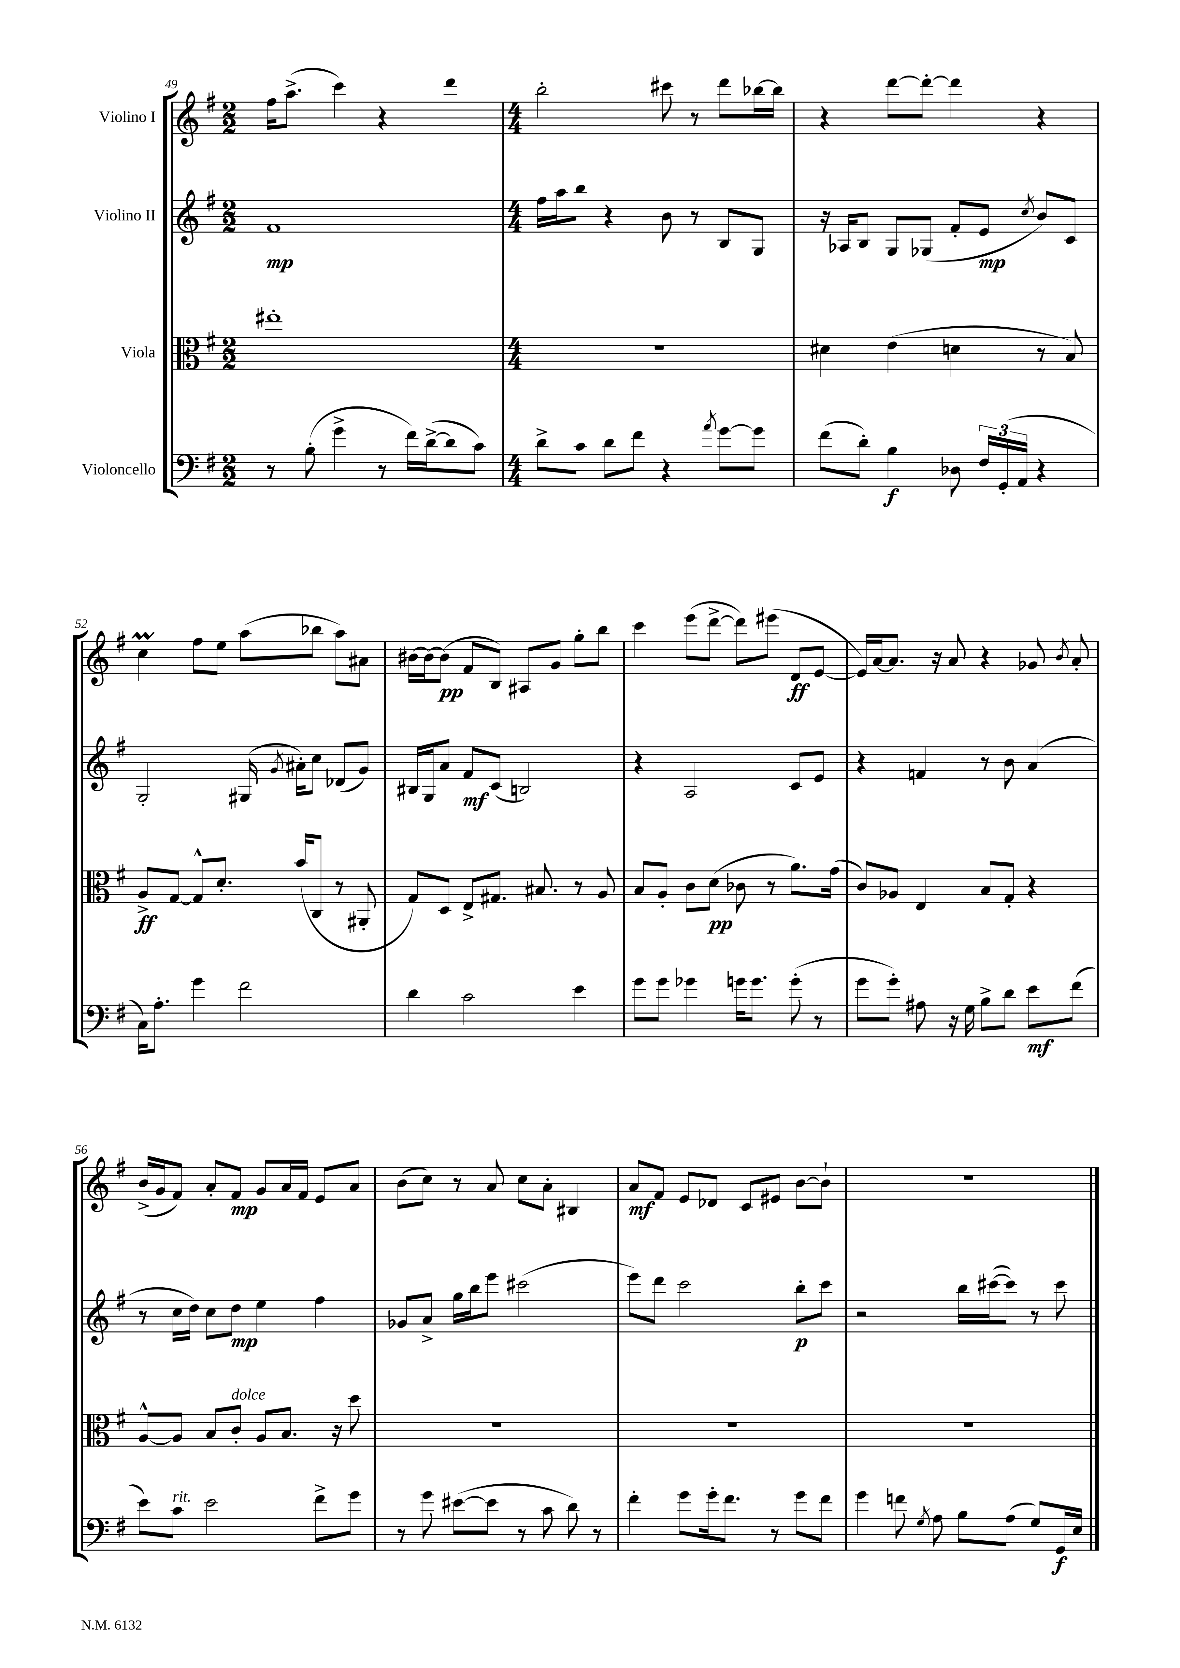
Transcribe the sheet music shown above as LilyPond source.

<<
\new StaffGroup <<
\new Staff = "s0" \with { instrumentName = "Violino I" } {
    \clef treble \key g \major \numericTimeSignature \time 2/2
    \autoBeamOff fis''16[ a''8.]->( c'''4) r4 d'''4 |
    \numericTimeSignature \time 4/4 b''2-. cis'''8 r8 d'''8[ bes''16~ bes''16] |
    r4 d'''8[~ d'''8]~-. d'''4 r4 |
    c''4\prall fis''8[ e''8] a''8[( bes''8] a''8[) ais'8] |
    bis'16[~ bis'16~ bis'8]\pp( fis'8[ b8]) ais8[ g'8] g''8[-. b''8] |
    c'''4 e'''8[( d'''8]~-> d'''8[) eis'''8]( d'8[\ff e'8]~ |
    e'16[) a'16~ a'8.] r16 a'8 r4 ges'8 \acciaccatura { b'8 } a'8-. |
    b'16[->( g'16 fis'8]) a'8[-. fis'8]\mp g'8[ a'16 fis'16] e'8[ a'8] |
    b'8[( c''8]) r8 a'8 c''8[ a'8]-. bis4 |
    a'8[\mf fis'8] e'8[ des'8] c'8[ eis'8] b'8[~ b'8]-! |
    R1 \bar "|." |
}
\new Staff = "s1" \with { instrumentName = "Violino II" } {
    \clef treble \key g \major \numericTimeSignature \time 2/2
    \autoBeamOff fis'1\mp |
    \numericTimeSignature \time 4/4 fis''16[ a''16 b''8] r4 b'8 r8 b8[ g8] |
    r16 aes16[ b8] g8[ ges8]( fis'8[-. e'8]\mp \acciaccatura { c''8 } b'8[) c'8] |
    g2-. gis16( \acciaccatura { g'8 } ais'16[-.) c''8] des'8[( g'8]) |
    bis16[ g16 a'8] fis'8[\mf c'8]( b2) |
    r4 a2 c'8[ e'8] |
    r4 f'4 r8 b'8 a'4( |
    r8 c''16[ d''16]) c''8[ d''8]\mp e''4 fis''4 |
    ges'8[ a'8]-> g''16[ b''16 e'''8] cis'''2( |
    e'''8[) d'''8] c'''2 b''8[-.\p c'''8] |
    r2 b''16[ cis'''16~( cis'''8]) r8 cis'''8 \bar "|." |
}
\new Staff = "s2" \with { instrumentName = "Viola" } {
    \clef alto \key g \major \numericTimeSignature \time 2/2
    \autoBeamOff eis''1-. |
    \numericTimeSignature \time 4/4 R1 |
    dis'4 e'4( d'4 r8 b8) |
    a8[->\ff g8]~ g8[-^ d'8.]-. b'16[( c8] r8 ais,8-. |
    g8[) d8] e8[-> gis8.] bis8. r8 a8 |
    b8[ a8]-. c'8[ d'8]\pp( ces'8 r8 a'8.[) g'16]( |
    c'8[) aes8] e4 b8[ g8]-. r4 |
    a8[~-^ a8] b8[ c'8]-.^\markup { \italic "dolce" } a8[ b8.] r16 d''8 |
    R1 |
    R1 |
    R1 \bar "|." |
}
\new Staff = "s3" \with { instrumentName = "Violoncello" } {
    \clef bass \key g \major \numericTimeSignature \time 2/2
    \autoBeamOff r8 b8-.( g'4-> r8 fis'16[) d'16~->( d'8 c'8]) |
    \numericTimeSignature \time 4/4 d'8[-> c'8] d'8[ fis'8] r4 \acciaccatura { a'8 } g'8[~ g'8] |
    fis'8[( d'8]-.) b4\f des8 \tuplet 3/2 { fis16[ g,16-.( a,16] } r4 |
    c16[) a8.]-. g'4 fis'2 |
    d'4 c'2 e'4 |
    g'8[ g'8] ges'4 g'16[ g'8.] g'8-.( r8 |
    g'8[ g'8]-.) ais8 r16 g16 b8[-> d'8] e'8[\mf fis'8]( |
    e'8[) c'8]^\markup { \italic "rit." } e'2 fis'8[-> g'8] |
    r8 g'8 eis'8[~( eis'8] r8 c'8 d'8) r8 |
    fis'4-. g'8[ g'16-. fis'8.] r8 g'8[ fis'8] |
    g'4 f'8 \acciaccatura { g8 } a8 b8[ a8]( g8[) g,16\f e16] \bar "|." |
}
>>
>>
\layout { \context { \Score currentBarNumber = #49 } }
